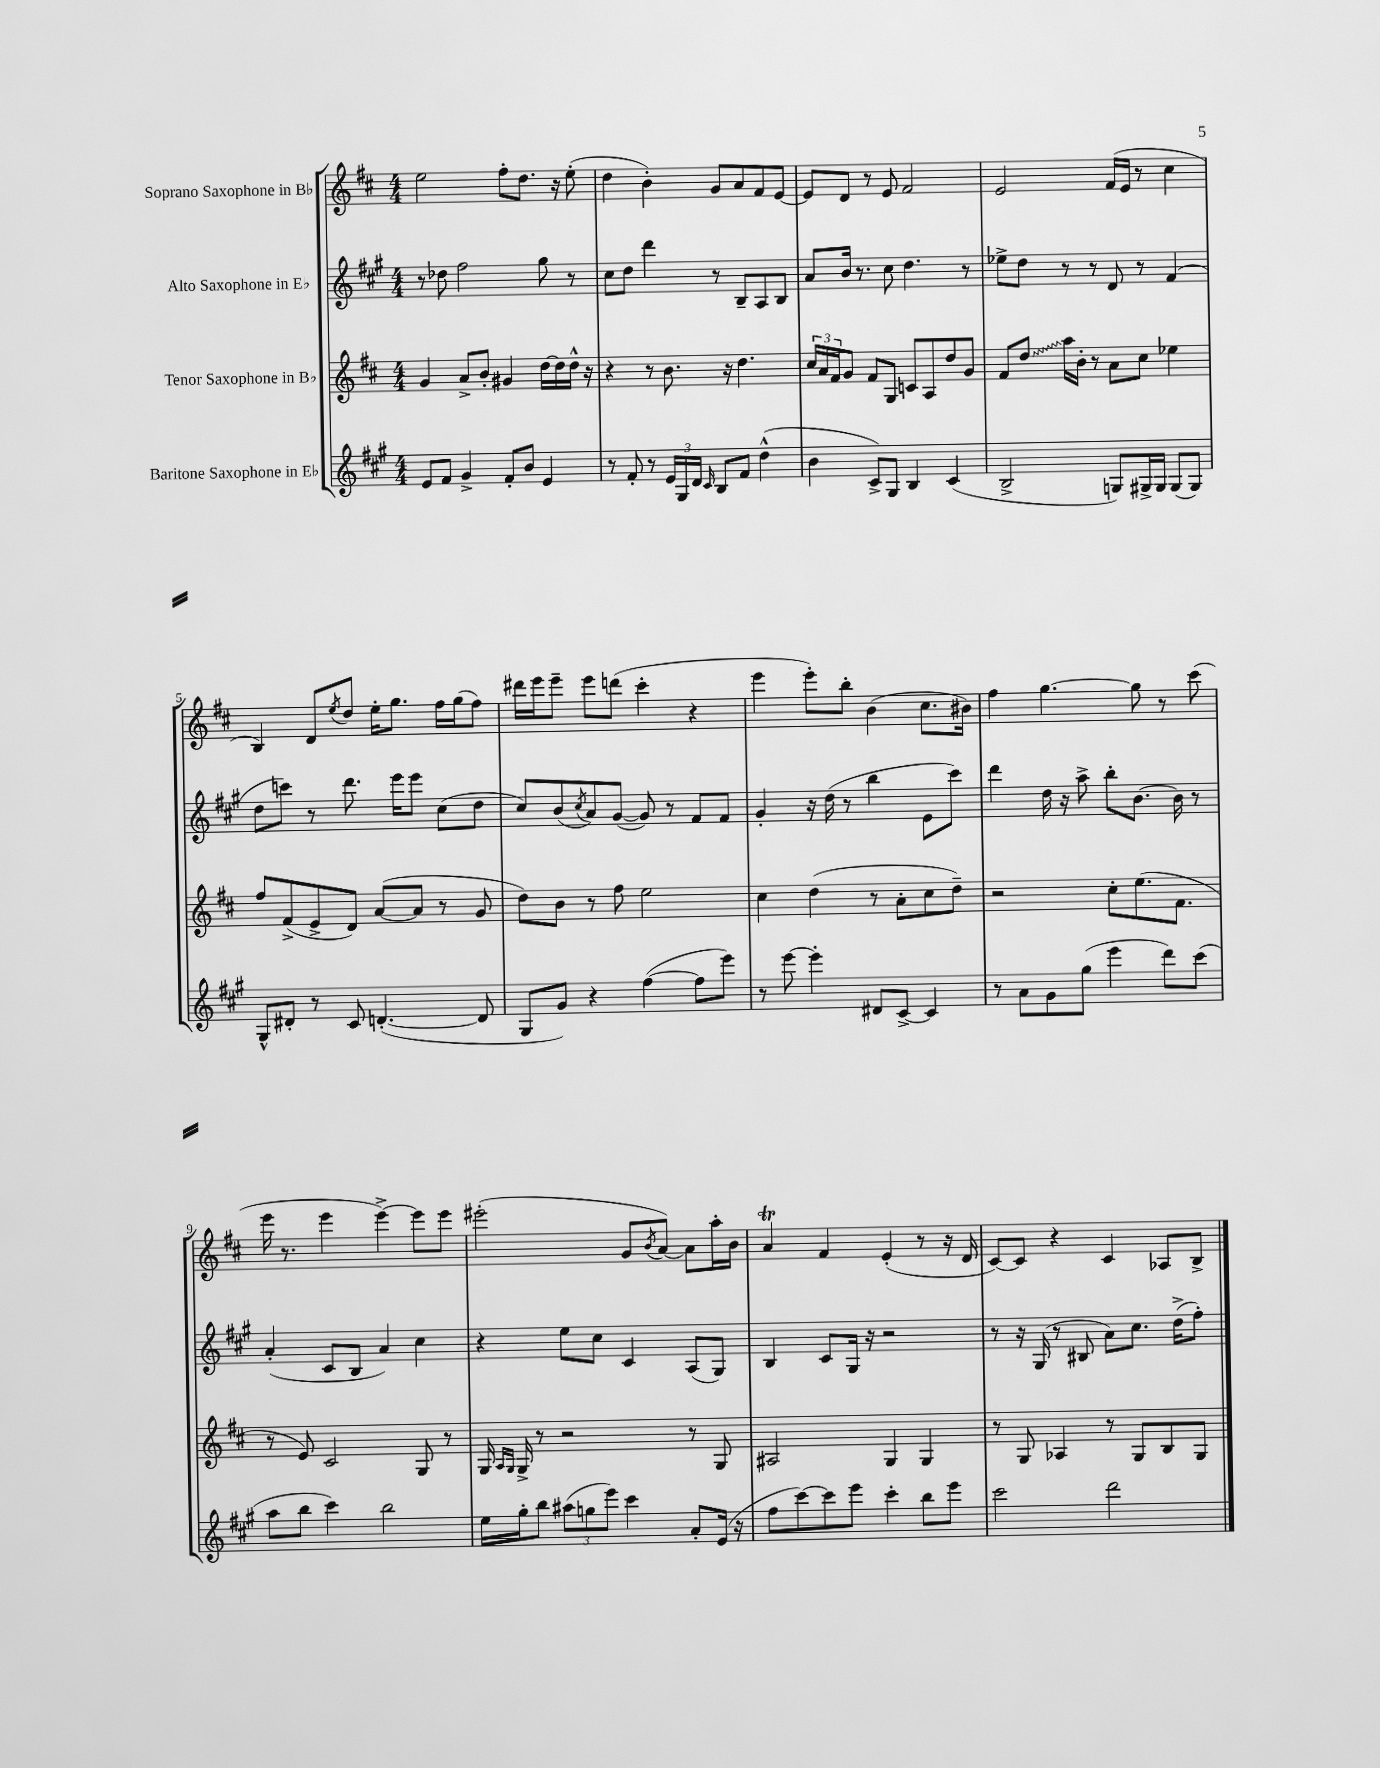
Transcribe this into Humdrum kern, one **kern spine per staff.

**kern	**kern	**kern	**kern
*staff4	*staff3	*staff2	*staff1
*clefG2	*clefG2	*clefG2	*clefG2
*k[f#c#g#]	*k[f#c#]	*k[f#c#g#]	*k[f#c#]
*M4/4	*M4/4	*M4/4	*M4/4
8e	4g	8r	2ee
8f#	.	8dd-	.
4g#^	8a^	2ff#	.
.	8b'	.	.
8f#'	4g#	.	8ff#'
8b	.	.	8.dd
4e	[16dd	8gg#	.
.	16dd]	.	16r
.	16dd^^	8r	(8ee'
.	16r	.	.
=	=	=	=
8r	4r	8cc#	4dd
8f#'	.	8dd	.
8r	8r	4ddd	4b')
24e	8.b	.	.
24G#	.	.	.
24d	.	.	.
16qqc#	.	.	.
8B	.	8r	8g
.	16r	.	.
8f#	4.dd	8B~	8a
(4dd^^	.	8A	8f#
.	.	8B	[8e
=	=	=	=
4b	24cc#	8a	8e]
.	24a	.	.
.	24f#	.	.
.	8g	16b	8d
.	.	8.r	.
8c#^)	8f#	.	8r
8G#	8G	8cc#	8e
4B	8c	4.dd	2f#
.	8A	.	.
(4c#	8dd	.	.
.	8g	8r	.
=	=	=	=
2B^	8f#	8ee-^	2e
.	8dd	8dd	.
.	16aa	8r	.
.	16b'	.	.
.	8r	8r	.
8G)	8a	8d	(16f#
.	.	.	16e
16G#^	8cc#	8r	8r
16G#	.	.	.
(8G#	4ee-	(4f#	4cc#
8G#)	.	.	.
=	=	=	=
8G#^^	8ff#	8dd	4B)
8d#'	(8f#^	8ccc)	.
8r	8e^	8r	8d
.	.	.	8qee
8c#	8d)	8.ddd	8dd
([4.d'	([8a	.	16ee'
.	.	16eee	8.gg
.	8a]	8eee	.
.	8r	(8cc#	16ff#
.	.	.	(16gg
8d]	8g	8dd	8ff#)
=	=	=	=
8G#	8dd)	8cc#)	16ddd#
.	.	.	16eee
8g#)	8b	(8b	8eee~
.	.	8qcc#	.
4r	8r	8a)	8eee
.	8ff#	([8g#	(8ddd
([4ff#	2ee	8g#])	4ccc#'
.	.	8r	.
8ff#]	.	8f#	4r
8eee)	.	8f#	.
=	=	=	=
8r	4cc#	4g#'	4eee
[8eee	.	.	.
4eee']	(4dd	16r	8eee')
.	.	(16dd	.
.	.	8r	8bb'
8d#	8r	4bb	(4b
[8c#^	8a'	.	.
4c#]	8cc#	8e	8.cc#
.	8dd~)	8ccc#)	.
.	.	.	16b#)
=	=	=	=
8r	2r	4ddd	4ff#
8a	.	.	.
8g#	.	16dd	[4.gg
.	.	16r	.
(8gg#	.	8aa^	.
4eee	8cc#'	8bb'	.
.	(8.ee	[8.b	8gg]
8ddd)	.	.	8r
.	8.f#	16b]	.
(8ccc#	.	8r	(8ccc#
=	=	=	=
8aa	8r	(4a'	16eee
.	.	.	8.r
8bb	8e)	.	.
4ccc#)	2c#	8c#	4eee
.	.	8B	.
2bb	.	4a)	[4eee^)
.	8G	4cc#	8eee]
.	8r	.	8eee
=	=	=	=
16ee	16G	4r	(2eee#'
.	16qqA	.	.
.	16qqG	.	.
16gg#'	16G^	.	.
8bb	8r	.	.
(12aa#	2r	8ee	.
12gg	.	.	.
.	.	8cc#	.
12eee)	.	.	.
4ccc#	.	4c#	8g
.	.	.	8qb
.	.	.	[8a)
8a'	8r	(8A	8a]
(16e	8G	8G#)	16aa'
16r	.	.	16b
=	=	=	=
8ff#	2A#	4B	4a
[8ccc#)	.	.	.
8ccc#]	.	8c#	4f#
8eee	.	16G#	.
.	.	16r	.
4ccc#'	4G	2r	(4e'
8bb	4G	.	8r
8eee	.	.	16r
.	.	.	16d
=	=	=	=
2ccc#	8r	8r	[8c#)
.	8G	16r	8c#]
.	.	(16G#	.
.	4A-	8r	4r
.	.	8B#	.
2ddd	8r	8a)	4c#
.	8G	8.cc#	.
.	8B	.	8A-
.	.	(16dd^	.
.	8G	8ff#')	8B^
==	==	==	==
*-	*-	*-	*-
